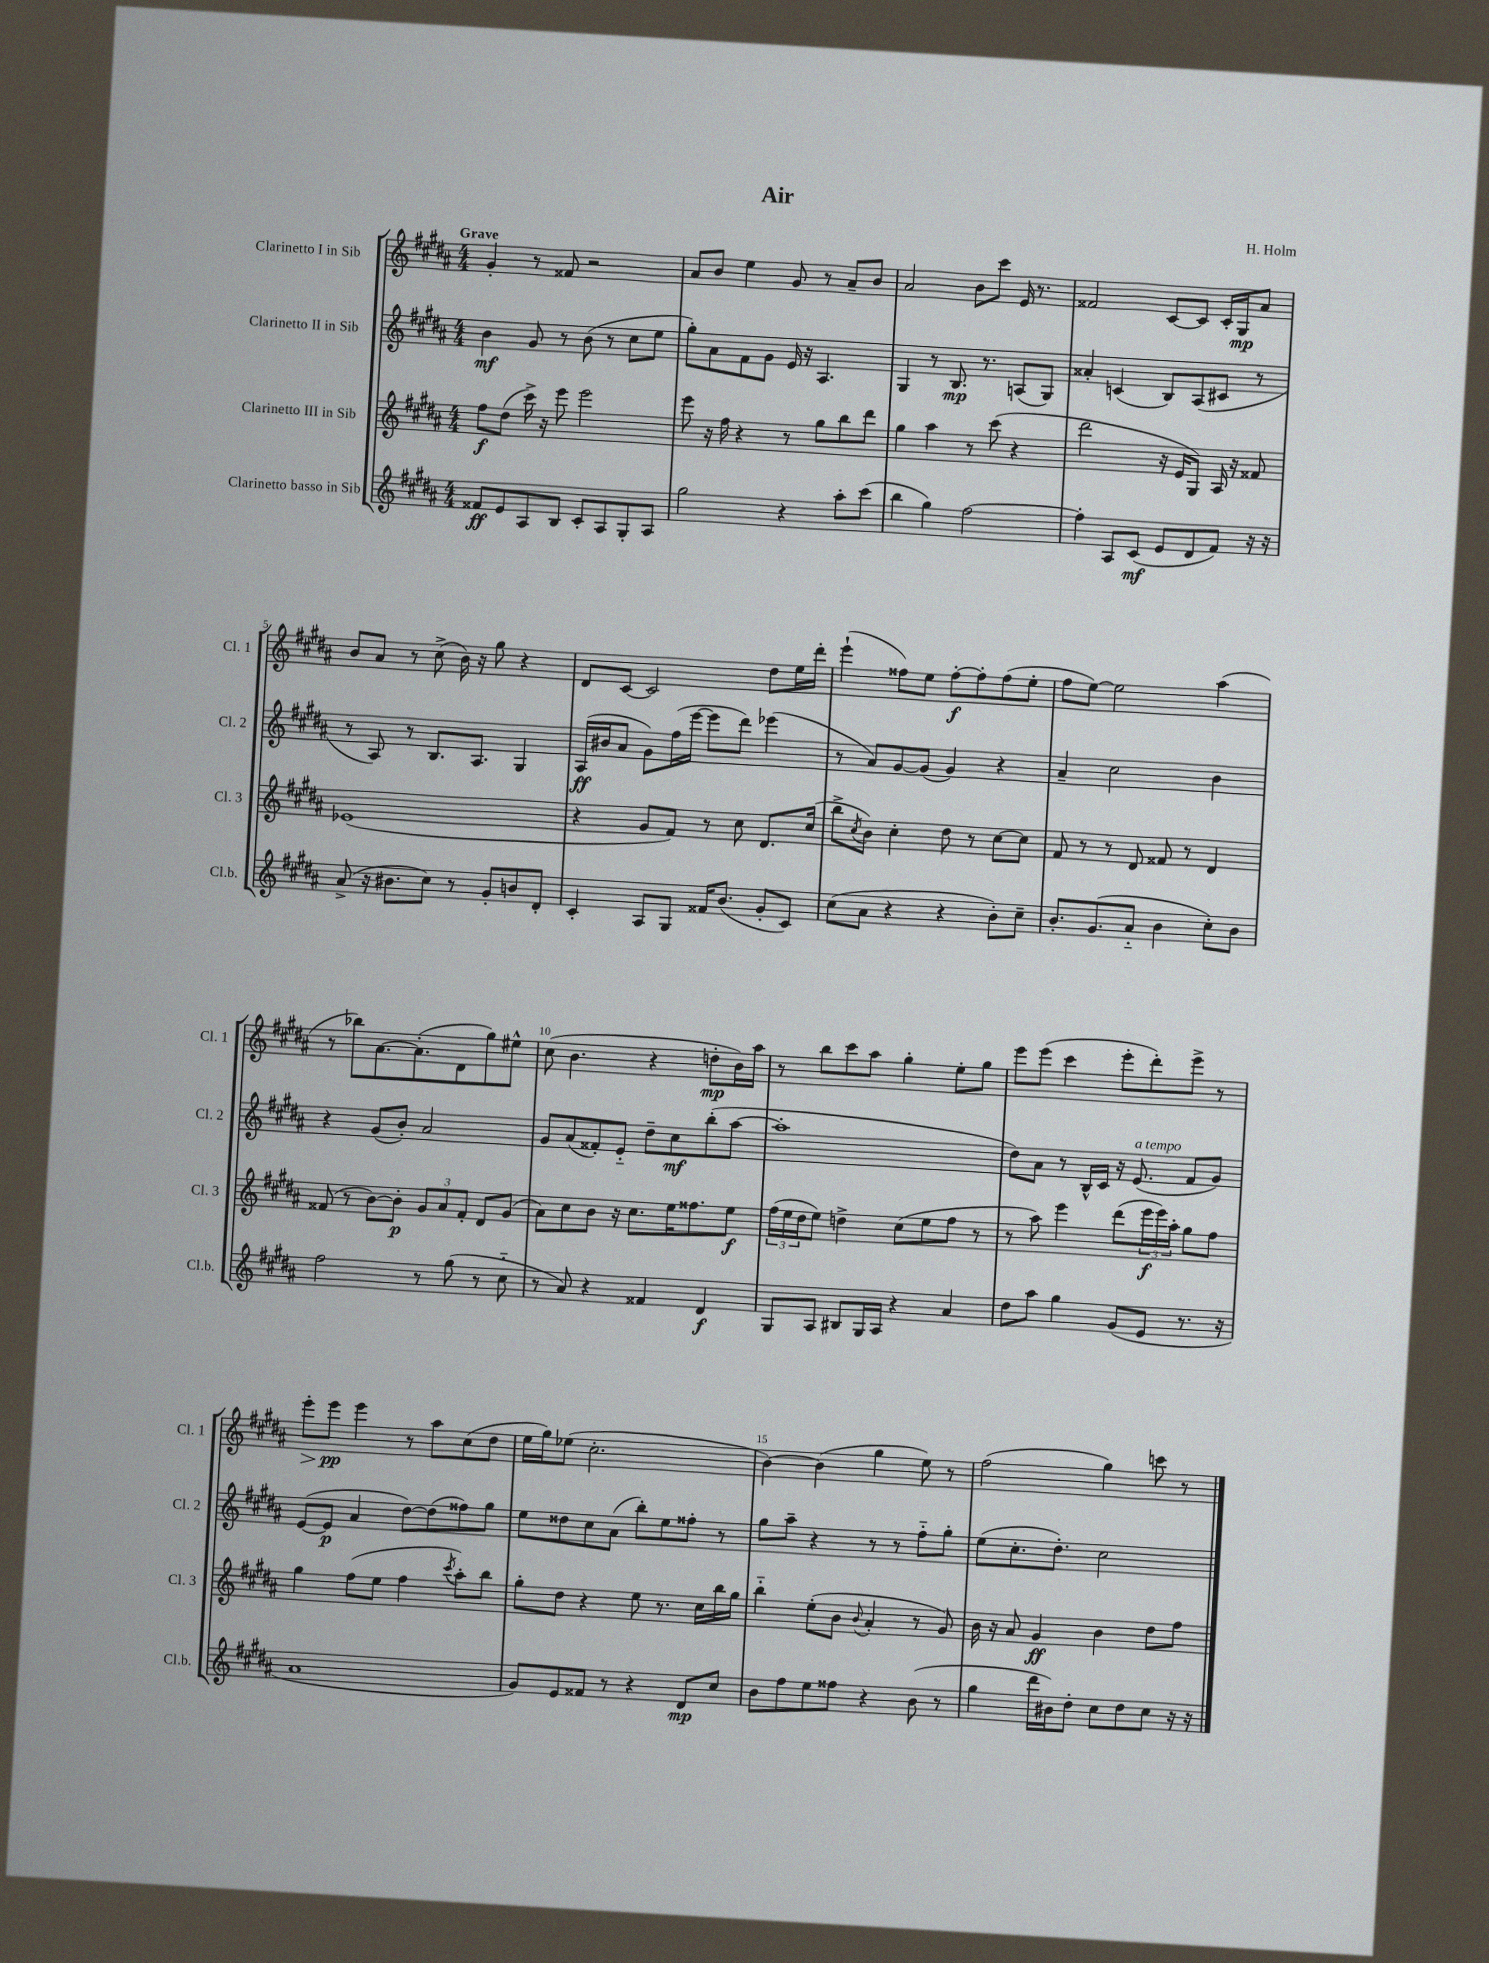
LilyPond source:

\header { title = "Air" composer = "H. Holm" }
<<
\new StaffGroup <<
\new Staff = "s0" \with { instrumentName = "Clarinetto I in Sib" shortInstrumentName = "Cl. 1" } {
    \clef treble \key b \major \numericTimeSignature \time 4/4 \tempo "Grave"
    gis'4-. r8 fisis'8 r2 |
    ais'8 b'8 e''4 gis'8 r8 ais'8-- b'8 |
    ais'2 b'8 cis'''8 e'16 r8. |
    fisis'2 cis'8~ cis'8 cis'16-. gis16\mp ais'8 |
    b'8 ais'8 r8 cis''8->( b'16) r16 gis''8 r4 |
    dis'8 cis'8~ cis'2 dis''8 e''16 dis'''16-. |
    e'''4-!( fisis''8) e''8 fisis''8~-.\f fisis''8-. fisis''8( e''8-. |
    fis''8 e''8~) e''2 ais''4( |
    r8 bes''8) ais'8.~ ais'8.-.( dis'8 gis''8) eis''8-^ |
    cis''8( b'4. r4 d''8-.\mp b'16) ais''16 |
    r8 b''8 cis'''8 ais''8 gis''4-. e''8-. gis''8 |
    e'''8 e'''8( cis'''4 e'''8-. dis'''8-.) e'''8-> r8 |
    e'''8-.\> e'''8\pp\! e'''4 r8 ais''8 cis''8( dis''8 |
    e''16 gis''16) ees''8( cis''2.-. |
    b'4~) b'4( gis''4 e''8) r8 |
    fis''2( gis''4) c'''8 r8 \bar "|." |
}
\new Staff = "s1" \with { instrumentName = "Clarinetto II in Sib" shortInstrumentName = "Cl. 2" } {
    \clef treble \key b \major \numericTimeSignature \time 4/4
    b'4\mf gis'8 r8 b'8( r8 cis''8 e''8 |
    gis''8-.) ais'8 fis'8 gis'8 e'16 r16 ais4. |
    gis4 r8 b8.\mp r8. a8( gis8) |
    aisis'4-. c'4( b8) ais8( cis'8 r8 |
    r8 ais8) r8 b8. ais8. gis4 |
    ais16\ff( bis'16 ais'8 gis'8) fis''16( e'''16~ e'''8 dis'''8) ees'''4( |
    r8 ais'8) gis'8~ gis'8( gis'4) r4 |
    ais'4-- cis''2 b'4 |
    r4 gis'8( b'8-.) ais'2 |
    gis'8 ais'8( fisis'8-.) e'8-_ dis''8-- cis''8\mf b''8-.( ais''8~ |
    ais''1-. |
    dis''8) ais'8 r8 b16-^ cis'16 r16 e'8.^\markup { \italic "a tempo" }( fis'8 gis'8) |
    e'8~( e'8\p ais'4 dis''8~) dis''8( fisis''8) gis''8 |
    e''8 disis''8 cis''8 ais'8( b''8-.) e''8 fisis''8-. r8 |
    gis''8 ais''8-- r4 r8 r8 fis''8-_ gis''8-. |
    e''8( cis''8.-. dis''8.-.) cis''2 \bar "|." |
}
\new Staff = "s2" \with { instrumentName = "Clarinetto III in Sib" shortInstrumentName = "Cl. 3" } {
    \clef treble \key b \major \numericTimeSignature \time 4/4
    fis''8\f dis''8( cis'''16->) r16 e'''8 e'''2 |
    e'''8 r16 fis''16 r4 r8 gis''8 b''8 dis'''8 |
    gis''4 ais''4 r8 cis'''8( r4 |
    dis'''2 r16 e'16 gis8) ais16 r16 fisis'8 |
    ees'1( |
    r4 gis'8 fis'8) r8 cis''8 dis'8. cis''16( |
    b''8-> \acciaccatura { cis''8 } b'8) cis''4-. dis''8 r8 cis''8~ cis''8 |
    fis'8 r8 r8 dis'8 fisis'8 r8 dis'4 |
    fisis'8( r8 b'8~) b'8-.\p \tuplet 3/2 { gis'8 ais'8 fisis'8-. } dis'8 gis'8( |
    ais'8) cis''8 b'8 r16 cis''8. e''16 fisis''8. e''8\f |
    \tuplet 3/2 { fis''16( e''16 dis''16 } e''8) d''4-> cis''8( e''8 fis''8 r8 |
    r8 ais''8) e'''4 dis'''8( \tuplet 3/2 { e'''16\f e'''16) ais''16-. } gis''8 fis''8 |
    gis''4 fis''8( e''8 fis''4 \acciaccatura { cis'''8 } ais''8-.) b''8 |
    gis''8-. dis''8 r4 e''8 r8. cis''16 b''16 gis''16 |
    b''4-_ e''8-.( b'8 \appoggiatura { b'8 } ais'4-. r8 gis'8) |
    b'16 r16 ais'8 gis'4\ff b'4 dis''8 fis''8 \bar "|." |
}
\new Staff = "s3" \with { instrumentName = "Clarinetto basso in Sib" shortInstrumentName = "Cl.b." } {
    \clef treble \key b \major \numericTimeSignature \time 4/4
    fisis'8\ff e'8 ais8 b8 cis'8-. ais8 gis8-. ais8 |
    gis''2 r4 ais''8-. cis'''8( |
    b''4 gis''4) fis''2~ |
    fis''4-. ais8 cis'8\mf( e'8 dis'8 fis'8) r16 r16 |
    ais'8->( r16 bis'8. cis''8) r8 gis'8-. b'8 dis'8-. |
    cis'4-. ais8 gis8 fisis'16 b'8.( gis'8-. cis'8) |
    cis''8( ais'8 r4 r4 b'8-.) cis''8-- |
    b'8.-. gis'8.( ais'8-_ b'4 cis''8-.) b'8 |
    fis''2 r8 gis''8( r8 cis''8-_ |
    r8 ais'8) r4 fisis'4 dis'4\f |
    gis8 ais8 bis8 gis16 ais16 r4 ais'4 |
    dis''8 ais''8 gis''4 gis'8( e'8 r8. r16 |
    ais'1 |
    gis'8) e'8 fisis'8 r8 r4 dis'8\mp cis''8 |
    b'8 fis''8 e''8 fisis''8 r4 b'8( r8 |
    gis''4 dis'''16 bis'16) dis''8-. cis''8 dis''8 cis''8 r16 r16 \bar "|." |
}
>>
>>
\layout { \context { \Score \override BarNumber.break-visibility = ##(#f #t #t) barNumberVisibility = #(every-nth-bar-number-visible 5) } }
